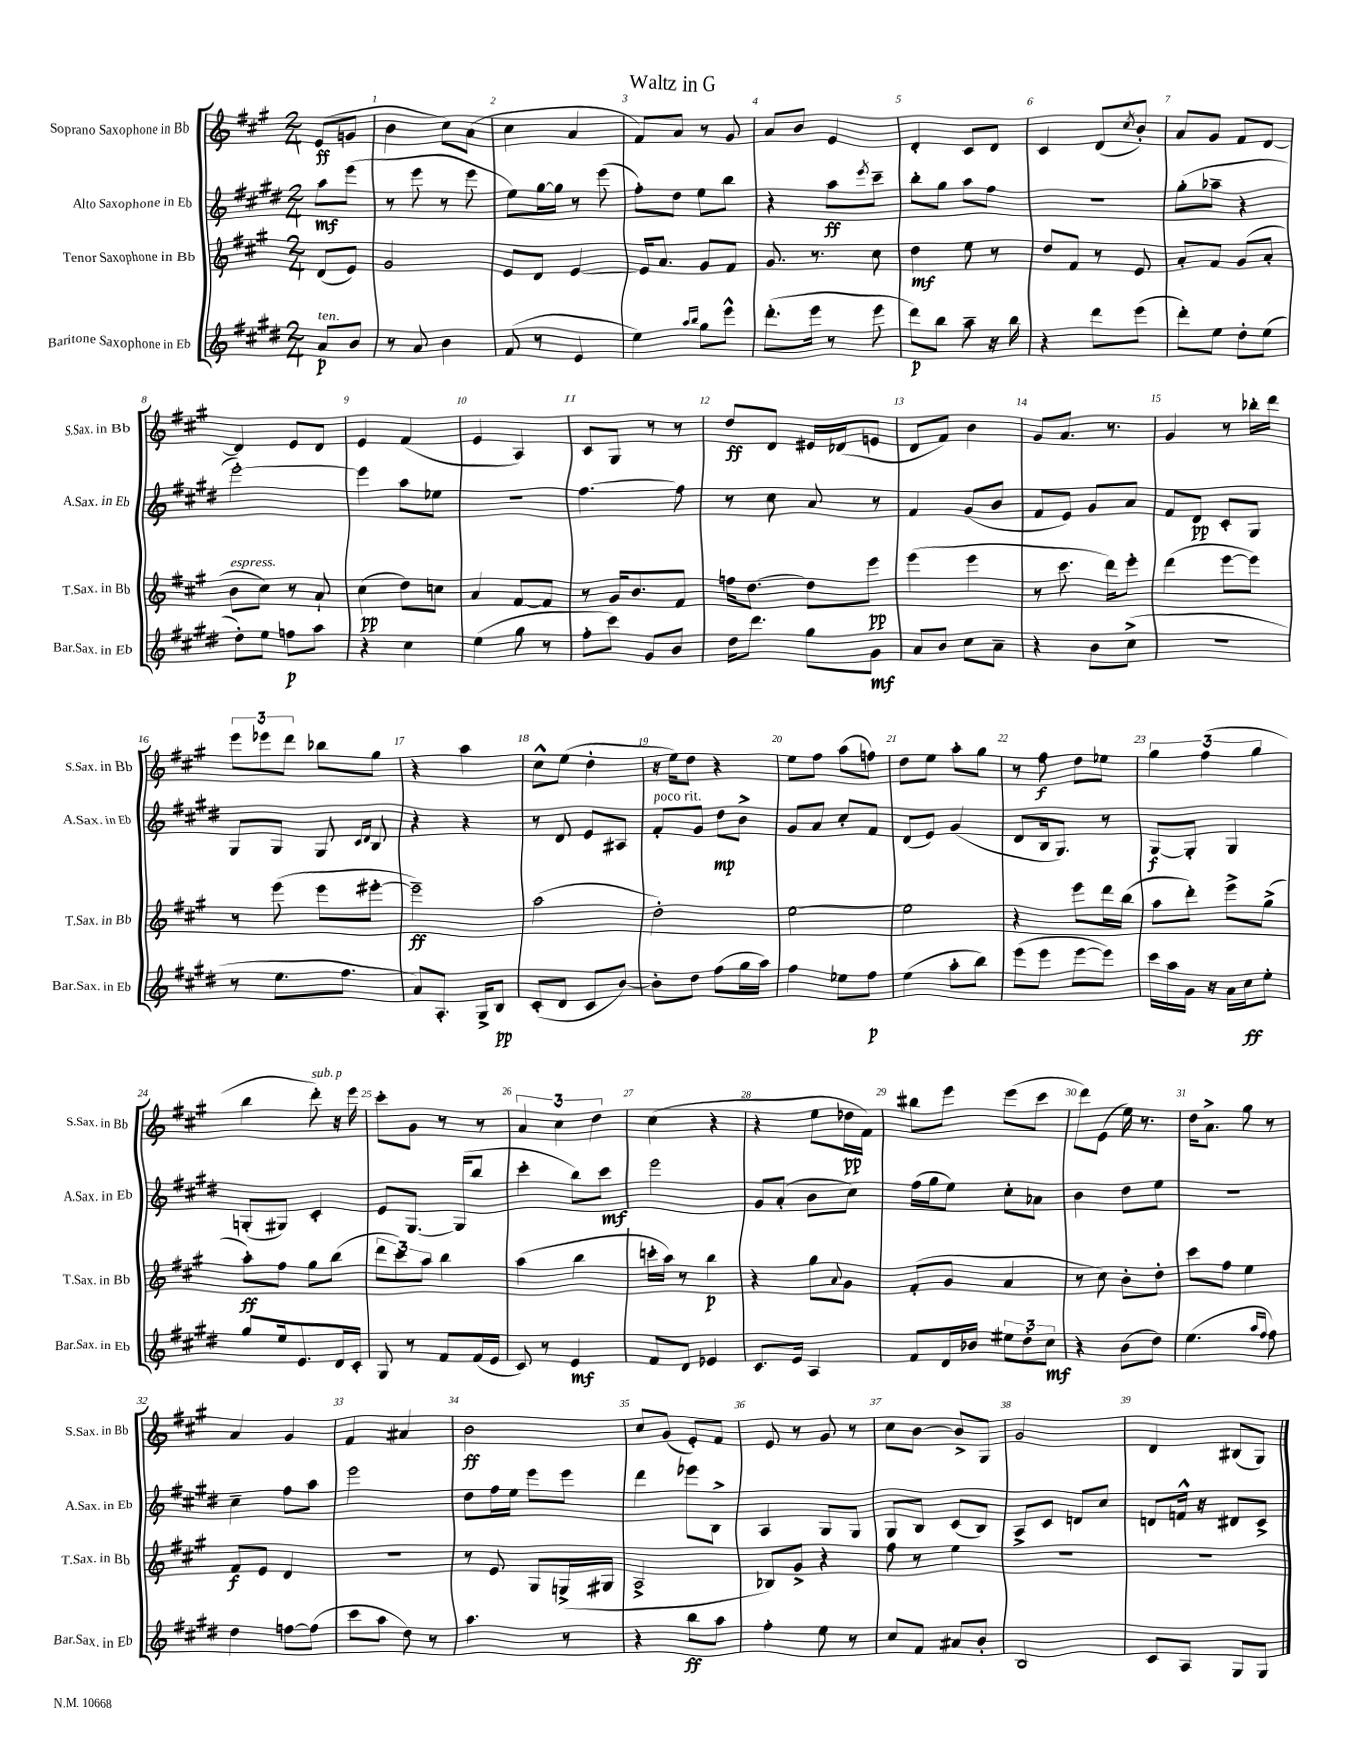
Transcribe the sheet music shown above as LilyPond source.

\header { title = "Waltz in G" }
<<
\new StaffGroup <<
\new Staff = "s0" \with { instrumentName = "Soprano Saxophone in Bb" shortInstrumentName = "S.Sax. in Bb" } {
    \clef treble \key a \major \numericTimeSignature \time 2/4 \partial 4
    e'8\ff( g'8 |
    b'4 cis''8) a'8( |
    cis''4 a'4 |
    fis'8) a'8 r8 gis'8 |
    a'8 b'8 e'4 |
    d'4-. cis'8 d'8 |
    cis'4 d'8( \acciaccatura { cis''8 } b'8-.) |
    a'8 gis'8 fis'8 d'8~ |
    d'4 e'8 d'8 |
    e'4 fis'4( |
    e'4 a4) |
    cis'8 gis8 r8 r8 |
    d''8\ff d'8 eis'16 des'16( e'8 |
    d'8 fis'8) b'4 |
    gis'8 a'8. r8. |
    gis'4 r8 bes''16-. d'''16 |
    \tuplet 3/2 { e'''8 ees'''8 d'''8 } bes''8 gis''8 |
    r4 a''4 |
    cis''8-^ e''8( d''4-. |
    r16 e''16) d''8 r4 |
    e''8 fis''8 a''8( f''8) |
    d''8 e''8 a''8-. gis''8 |
    r8 fis''8\f d''8 ees''8 |
    \tuplet 3/2 { gis''4 fis''4( gis''4 } |
    b''4 d'''8-.^\markup { \italic "sub. p" }) r16 e'''16 |
    cis'''8-. gis'8 r8 r8 |
    \tuplet 3/2 { a'4 cis''4 d''4 } |
    cis''4( r4 |
    r4 e''8 des''16\pp fis'16) |
    bis''8 e'''8 e'''8( cis'''8 |
    d'''8) e'8( e''16) r8. |
    d''16 a'8.-> gis''8 r8 |
    a'4 gis'4 |
    fis'4 ais'4 |
    b'2\ff |
    cis''8 gis'8( e'8-.) fis'8 |
    e'8 r8 gis'8 r8 |
    cis''8 b'8~ b'8-> gis8 |
    gis'2 |
    d'4 bis8( gis8) \bar "|." |
}
\new Staff = "s1" \with { instrumentName = "Alto Saxophone in Eb" shortInstrumentName = "A.Sax. in Eb" } {
    \clef treble \key e \major \numericTimeSignature \time 2/4 \partial 4
    a''8\mf e'''8( |
    r8 e'''8 r8 e'''8 |
    e''8) gis''16~ gis''16 r8 e'''8( |
    fis''8-.) dis''8 e''8 b''8 |
    r4 a''8\ff \acciaccatura { e'''8 } cis'''8-- |
    b''8-. gis''8 a''8 fis''8 |
    R2 |
    gis''8-.( aes''8-- r4 |
    e'''2~-.) |
    e'''4 a''8 ees''8 |
    R2 |
    fis''4.~ fis''8 |
    r8 cis''8 a'8 r8 |
    fis'4 gis'8( b'8 |
    fis'8 e'8) gis'8 a'8 |
    fis'8 dis'8\pp cis'8-. gis8 |
    gis8 gis8 gis8 \grace { cis'16 dis'16 } b8 |
    r4 r4 |
    r8 dis'8 e'8 ais8 |
    fis'8-.^\markup { \italic "poco rit." } gis'8 dis''8\mp b'8-> |
    gis'8 a'8 cis''8-. fis'8 |
    dis'8( e'8) gis'4( |
    dis'8 b16 gis8.) r8 |
    gis8~\f gis8-. gis4 |
    g8-.( gis8) cis'4-. |
    e'8 gis8.~ gis16( b''8 |
    cis'''4-. b''8) cis'''8\mf |
    e'''2 |
    gis'8 a'8-.( b'8 cis''8) |
    fis''16( gis''16 e''8) cis''8-. aes'8 |
    b'4 dis''8 e''8 |
    r2 |
    cis''4-- fis''8 a''8 |
    e'''2 |
    dis''8 fis''16 e''16 e'''8 e'''8 |
    dis'''4 ees'''8 b8-> |
    a4 gis8 gis8 |
    gis8 b8 cis'8( b8) |
    a8-> cis'8 d'8 cis''8 |
    d'8 f'16-^ r16 dis'8 cis'8-> \bar "|." |
}
\new Staff = "s2" \with { instrumentName = "Tenor Saxophone in Bb" shortInstrumentName = "T.Sax. in Bb" } {
    \clef treble \key a \major \numericTimeSignature \time 2/4 \partial 4
    d'8( e'8) |
    gis'2 |
    e'8 d'8 e'4~ |
    e'16 a'8. gis'8 fis'8 |
    gis'8. r8. cis''8 |
    d''4\mf e''8 r8 |
    d''8 fis'8 r8 e'8 |
    a'8-. fis'8 gis'8( a'8-. |
    b'8^\markup { \italic "espress." } cis''8) r8 a'8-! |
    cis''4\pp( d''8) c''8 |
    a'4 fis'8~ fis'8 |
    r8 gis'16 b'8. fis'8 |
    f''16 d''8.~ d''8 e'''8\pp |
    e'''4( e'''4 |
    r8 cis'''8. d'''16) e'''8-. |
    d'''4( e'''8~ e'''8) |
    r8 e'''8( e'''8 eis'''8~-. |
    eis'''2--\ff) |
    a''2( |
    d''2-.) |
    e''2~ |
    e''2 |
    r4 e'''8 d'''16 b''16( |
    a''8 d'''8-.) e'''8-> gis''8->( |
    a''8-.\ff) fis''8 gis''8 b''8( |
    \tuplet 3/2 { d'''8 cis'''8) a''8 } b''4 |
    a''4( b''4 |
    c'''16-. a''16) r8 b''4\p |
    r4 gis''8 \appoggiatura { a'8 } gis'8 |
    fis'8-.( gis'8 a'4 |
    r8 cis''8) b'8-. d''8-. |
    cis'''8 fis''8 e''4 |
    fis'8\f e'8 d'4 |
    r2 |
    r8 e'8 gis8 g16->( gis16 |
    a2-> |
    bes8) gis'8-> r4 |
    fis''8 r8 e''4 |
    R2 |
    R2 \bar "|." |
}
\new Staff = "s3" \with { instrumentName = "Baritone Saxophone in Eb" shortInstrumentName = "Bar.Sax. in Eb" } {
    \clef treble \key e \major \numericTimeSignature \time 2/4 \partial 4
    a'8\p^\markup { \italic "ten." } b'8 |
    r8 a'8 b'4 |
    fis'8( r8 e'4 |
    e''4) \grace { a''16 b''16 } gis''8 e'''8-^ |
    dis'''8.-.( e'''16 r8 e'''8 |
    dis'''8\p) b''8 a''8-- r16 b''16 |
    r4 dis'''8 e'''8( |
    dis'''8-.) e''8 dis''8-. e''8( |
    dis''8-.) e''8 f''8\p a''8 |
    r4 cis''4 |
    e''4( gis''8 r8 |
    fis''8-. cis'''8) gis'8 b'8 |
    dis''16 dis'''8. gis''8 gis'8\mf |
    a'8 b'8 cis''8 a'8-- |
    r4 b'8 cis''8->( |
    r2 |
    r8 e''8. fis''8. |
    a'8) a8.-. gis16-> b8\pp |
    cis'8-.( dis'8 cis'8 b'8~) |
    b'8-. dis''8 fis''8( gis''16 a''16) |
    fis''4 ees''8 fis''8\p |
    e''4( a''8-. b''8) |
    e'''8( e'''8 e'''8~ e'''8) |
    cis'''16 a''16 gis'16 r16 a'16 cis''16\ff e''8-. |
    gis''8 e''16 e'8. dis'16 cis'16-. |
    gis8 r8 fis'8 fis'16( e'16 |
    cis'8) r8 e'4\mf |
    fis'8 dis'8 ees'4 |
    cis'8. e'16 a4 |
    fis'8 dis'16 bes'16 \tuplet 3/2 { eis''8 dis''8-. cis''8\mf } |
    r4 b'8( dis''8) |
    e''4.( \grace { a''16 fis''16 } fis''8) |
    dis''4 f''8~ f''8( |
    cis'''8 a''8 dis''8) r8 |
    a''4. r8 |
    r4 b''8\ff a''8 |
    fis''4-. e''8 r8 |
    cis''8 fis'8 ais'8 b'8-. |
    b2 |
    cis'8 a8 gis8 gis8 \bar "|." |
}
>>
>>
\layout { \context { \Score \override BarNumber.break-visibility = ##(#f #t #t) barNumberVisibility = #all-bar-numbers-visible } }
